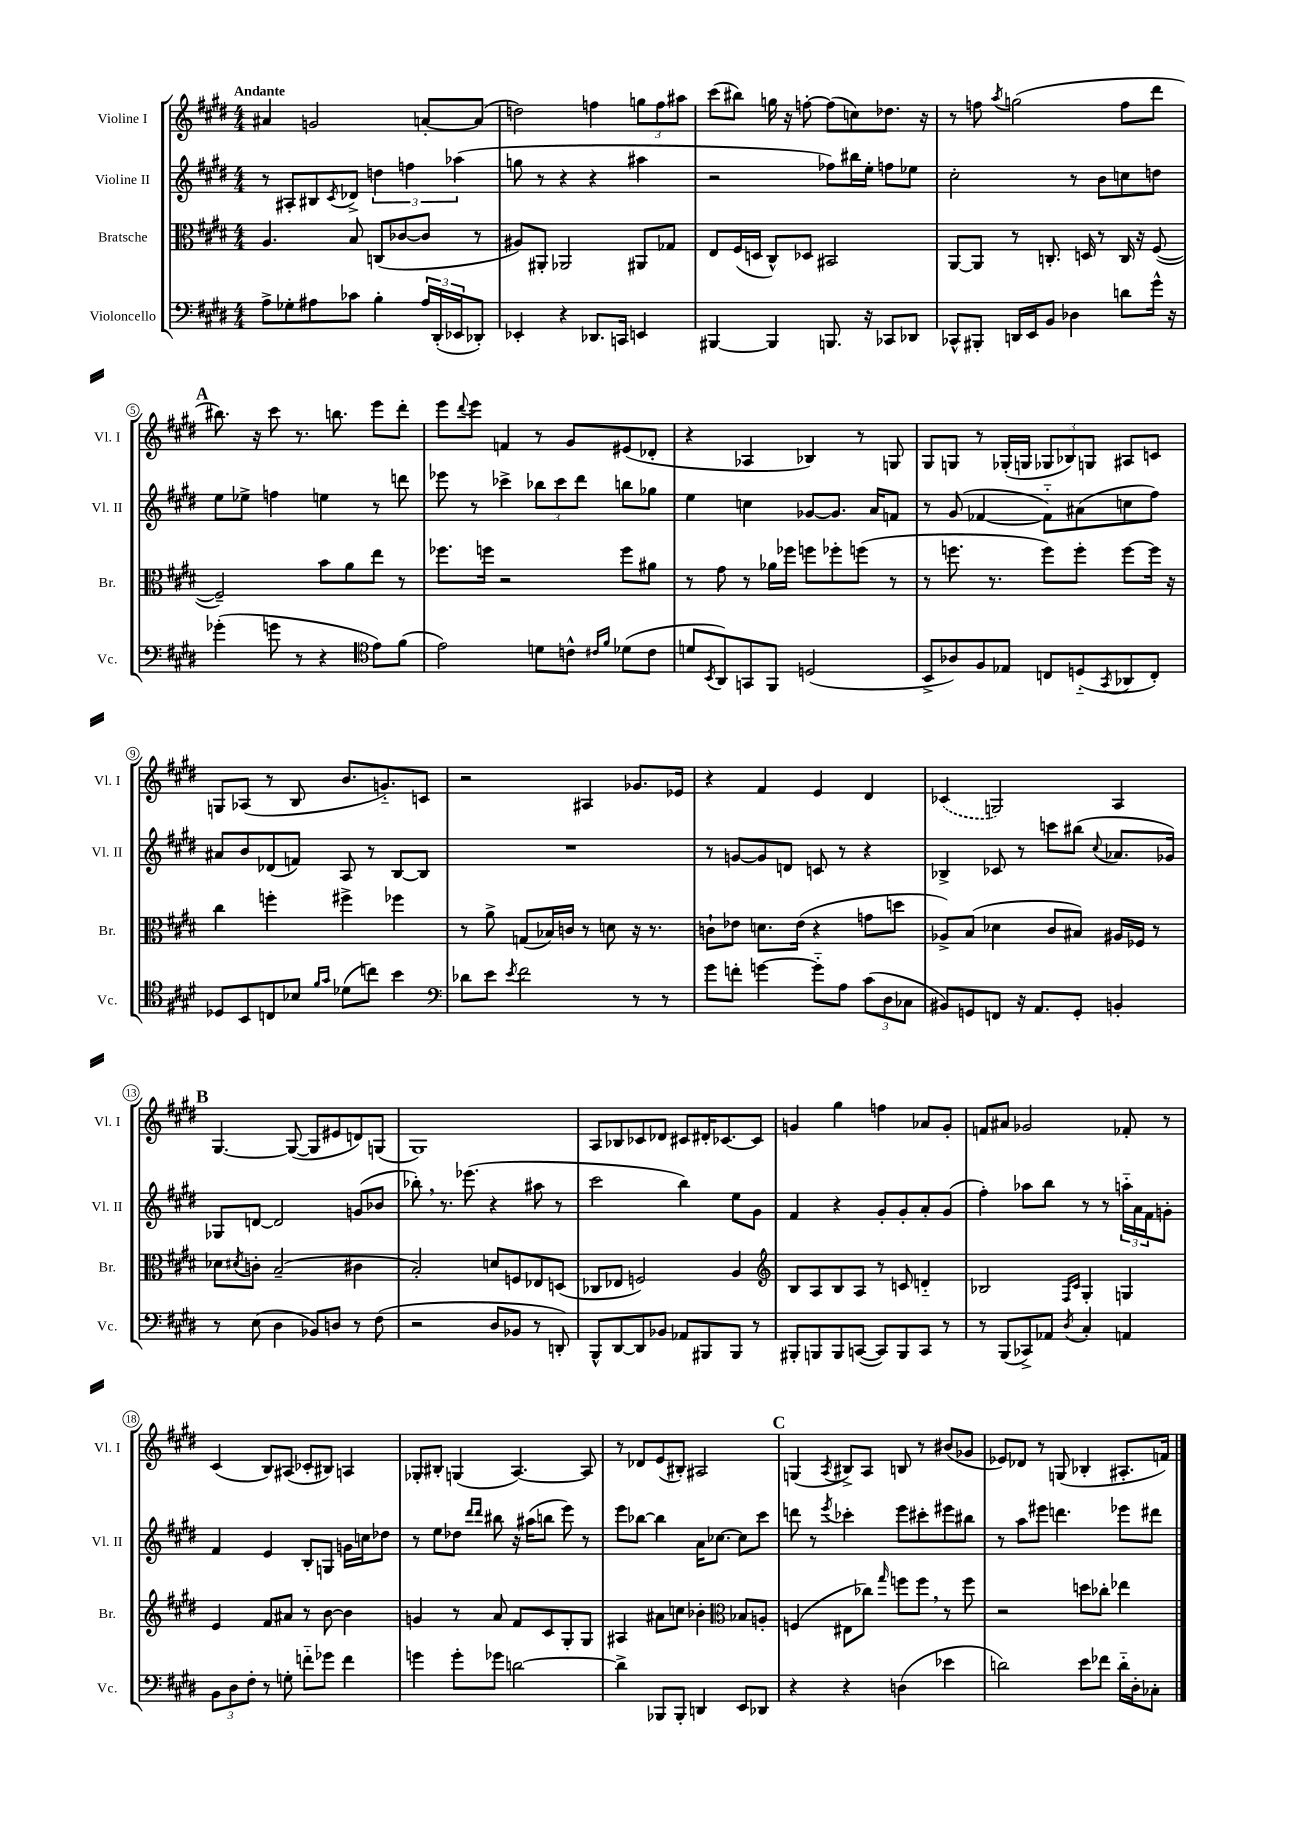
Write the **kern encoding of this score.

**kern	**kern	**kern	**kern
*staff4	*staff3	*staff2	*staff1
*clefF4	*clefC3	*clefG2	*clefG2
*k[f#c#g#d#]	*k[f#c#g#d#]	*k[f#c#g#d#]	*k[f#c#g#d#]
*M4/4	*M4/4	*M4/4	*M4/4
8A^	4.A	8r	4a#
8G-'	.	8A#'	.
8A#	.	8B#	2g
.	.	8qc#	.
8c-	8B	8d-^	.
4B'	(8C	6dd	.
.	[8c-	.	.
.	.	6ff	.
24A#	8c-]	.	[8a'
(24DD#'	.	.	.
24EE-	.	(6aa-	.
8DD-')	8r	.	(8a]
=	=	=	=
4EE-'	8A#)	8gg	2dd)
.	8AA#'	8r	.
4r	2AA-	4r	.
8.DD-	.	4r	4ff
16CC	.	.	.
4EE	8AA#	4aa#	12gg
.	.	.	12ff
.	8G-	.	.
.	.	.	12aa#
=	=	=	=
[4BBB#	8E	2r	(8ccc#
.	(16F#	.	8bb#)
.	16D	.	.
4BBB#]	8C#^^)	.	16gg
.	.	.	16r
.	8D-	.	[8ff'
8.BBB	2BB#	8ff-)	(8ff]
.	.	16bb#	8cc)
16r	.	16ee'	.
8CC-	.	8ff	8.dd-
8DD-	.	8ee-	.
.	.	.	16r
=	=	=	=
8CC-^^	[8AA	2cc#'	8r
8BBB#'	8AA]	.	8ff
.	.	.	8qaa
16DD	8r	.	(2gg
16EE	.	.	.
8BB	8.C'	.	.
4D-	.	8r	.
.	16D	.	.
.	8r	8b	.
8d	16C	8cc	8ff
.	16r	.	.
16g#^^	([8F#	8dd	8ddd#
16r	.	.	.
=	=	=	=
(4g-'	2F#~])	8ee	8.bb#)
.	.	8ee-^	.
.	.	.	16r
8g	.	4ff	8ccc#
8r	.	.	8.r
4r	8b	4ee	.
.	.	.	8.bb
.	8a	.	.
*clefC4	*	*	*
8e)	8ee	8r	8eee
(8f#	8r	8ddd	8ddd#'
=	=	=	=
2e)	8.ff-	8eee-	8eee
.	.	.	8qqddd#
.	.	8r	8eee
.	16ff	.	.
.	2r	4ccc-^	4f
8d	.	12bb-	8r
.	.	12ccc-	.
8c^^	.	.	8g#
.	.	12ddd#	.
16qqc#	.	.	.
16qqf#	.	.	.
(8d-	8ff	8bb	(8e#
8c#	8a#	8gg-	8d-'
=	=	=	=
8d	8r	4ee	4r
8qBB	.	.	.
8AA)	8g#	.	.
8GG	8r	4cc	4A-
8FF#	16a-	.	.
.	16ff-	.	.
(2D	8ff	[8g-	4B-)
.	8ff-'	8.g-]	.
.	(8ff	.	8r
.	.	16a	.
.	8r	8f	8G
=	=	=	=
8BB^	8r	8r	8G#
8A-)	8.ff	(8g#	8G
8F#	.	[4f-	8r
.	8.r	.	.
8E-	.	.	(16G-'
.	.	.	16G
8C	8ff)	8f-'~])	12G-
.	.	.	12B-)
(8D'~	8ff'	(8a#	.
.	.	.	12G
8qGG#	.	.	.
8AA-	[8ff	8cc	8A#
8C')	16ff]	8ff#)	8c
.	16r	.	.
=	=	=	=
8D-	4cc#	8a#	8G
8BB	.	8b	(8A-
8C	4ff'	(8d-	8r
8B-	.	8f)	8B
16qqf#	.	.	.
16qqg#	.	.	.
(8d-	4ff#^	8A	8.b
8cc)	.	8r	.
.	.	.	8.g'~)
4b	4ff-	[8B	.
.	.	8B]	8c
=	=	=	=
*clefF4	*	*	*
8d-	8r	1r	2r
8e	8a^	.	.
8qe	.	.	.
2f#	(8G	.	.
.	16B-)	.	.
.	16c	.	.
.	8r	.	4A#
.	8d	.	.
8r	16r	.	8.g-
.	8.r	.	.
8r	.	.	.
.	.	.	16e-
=	=	=	=
8g#	8c`	8r	4r
8f'	8e-	[8g	.
[4g	8.d	8g]	4f#
.	.	8d	.
.	(16e-	.	.
8g'~]	4r	8c	4e
8A	.	8r	.
(12c#	8g	4r	4d#
12D#	.	.	.
.	8dd	.	.
12C-	.	.	.
=	=	=	=
8BB#)	8A-^)	4B-^	(4c-
8GG	(8B	.	.
8FF	4d-	8c-	2G)
16r	.	8r	.
8.AA	.	.	.
.	8c#	8ccc	.
8GG'	8B#)	(8bb#	.
.	.	8qqcc#	.
4BB'	16A#	8.a-	4A
.	16F-	.	.
.	8r	.	.
.	.	16g-)	.
=	=	=	=
8r	8d-	8G-	[4.G#
.	8qd#	.	.
(8E	8c'	[8d	.
4D#	(2B~	2d]	.
.	.	.	(8G#_
8BB-)	.	.	8G#]
8D	.	.	8e#
8r	4c#	(8g	8d)
(8F#	.	8b-	(8G
=	=	=	=
2r	2B')	8bb-')	1G#)
.	.	8.r	.
.	.	(8.eee-	.
8D#	8d	4r	.
8BB-	8F	.	.
8r	8E-	8aa#	.
8DD')	(8D	8r	.
=	=	=	=
8BBB^^	8C-	2ccc#	8A
[8DD#	8E-	.	8B-
8DD#]	2F)	.	8c-
8BB-	.	.	8d-
8AA-	.	4bb)	8c#
8BBB#	.	.	16d#'
.	.	.	[8.c-
8BBB#	4A	8ee	.
8r	.	8g#	8c-]
=	=	=	=
*	*clefG2	*	*
8BBB#'	8B	4f#	4g
8BBB	8A	.	.
8BBB	8B	4r	4gg#
([8CC	8A	.	.
8CC])	8r	8g#'	4ff
8BBB	8c	8g#'	.
8CC	4d'~	8a'	8a-
8r	.	(8g#	8g'
=	=	=	=
8r	2B-	4ff#')	8f
(8BBB	.	.	8a#
8CC-^)	.	8aa-	2g-
8AA-	.	8bb	.
.	16qqF#	.	.
8qD#	16qqc#	.	.
4C#'	4G#'	8r	.
.	.	8r	.
4AA	4G	24aa'~	8f-'
.	.	24a	.
.	.	24f#	.
.	.	8g'	8r
=	=	=	=
12BB	4e	4f#	(4c#
12D#	.	.	.
12F#'	.	.	.
8r	8f#	4e	8B)
8G'	8a#	.	(8A#
8f'~	8r	8B'	8c-'
8g-	[8b	8G	8B#)
4f	4b]	16g	4A
.	.	16cc	.
.	.	8dd-	.
=	=	=	=
4g	4g	8r	8G-'
.	.	8ee	8B#'
8g'	8r	8dd-	(4G
.	.	16qqddd#	.
.	.	16qqddd#	.
8g-	8a	8bb#	.
[2d	8f#	16r	[4.A)
.	.	(16aa#	.
.	8c#	8bb	.
.	8G#'	8eee)	.
.	8G#	8r	8A]
=	=	=	=
4d^]	4A#	8eee	8r
.	.	[8bb-	8d-
8BBB-	8a#	4bb-]	(8e
8BBB-'	8cc	.	8B#')
4DD	4b-'	16a	2A#
.	.	[8.cc-	.
*	*clefC3	*	*
8EE	8B-	8cc-]	.
8DD-	8A'	8ccc#	.
=	=	=	=
4r	(4F	8ddd	(4G
.	.	8r	.
.	.	8qeee	8qA
4r	8E#	4ccc-'	8B#^)
.	8cc-)	.	8A
.	16qqgg#	.	.
(4D	8ff	8eee	8B
.	8ff	8ccc#'	8r
4e-	8r	8eee#	(8b#
.	8ff	8bb#	8g-
=	=	=	=
2d)	2r	8r	8e-)
.	.	8aa	8d-
.	.	8eee#	8r
.	.	4.ddd	(8G
8e	8dd	.	4B-'
8f-	8cc-'	.	.
16d'~	4ee-	8eee-	8.A#'
16D#'	.	.	.
8C-'	.	8ddd#	.
.	.	.	16f)
==	==	==	==
*-	*-	*-	*-
